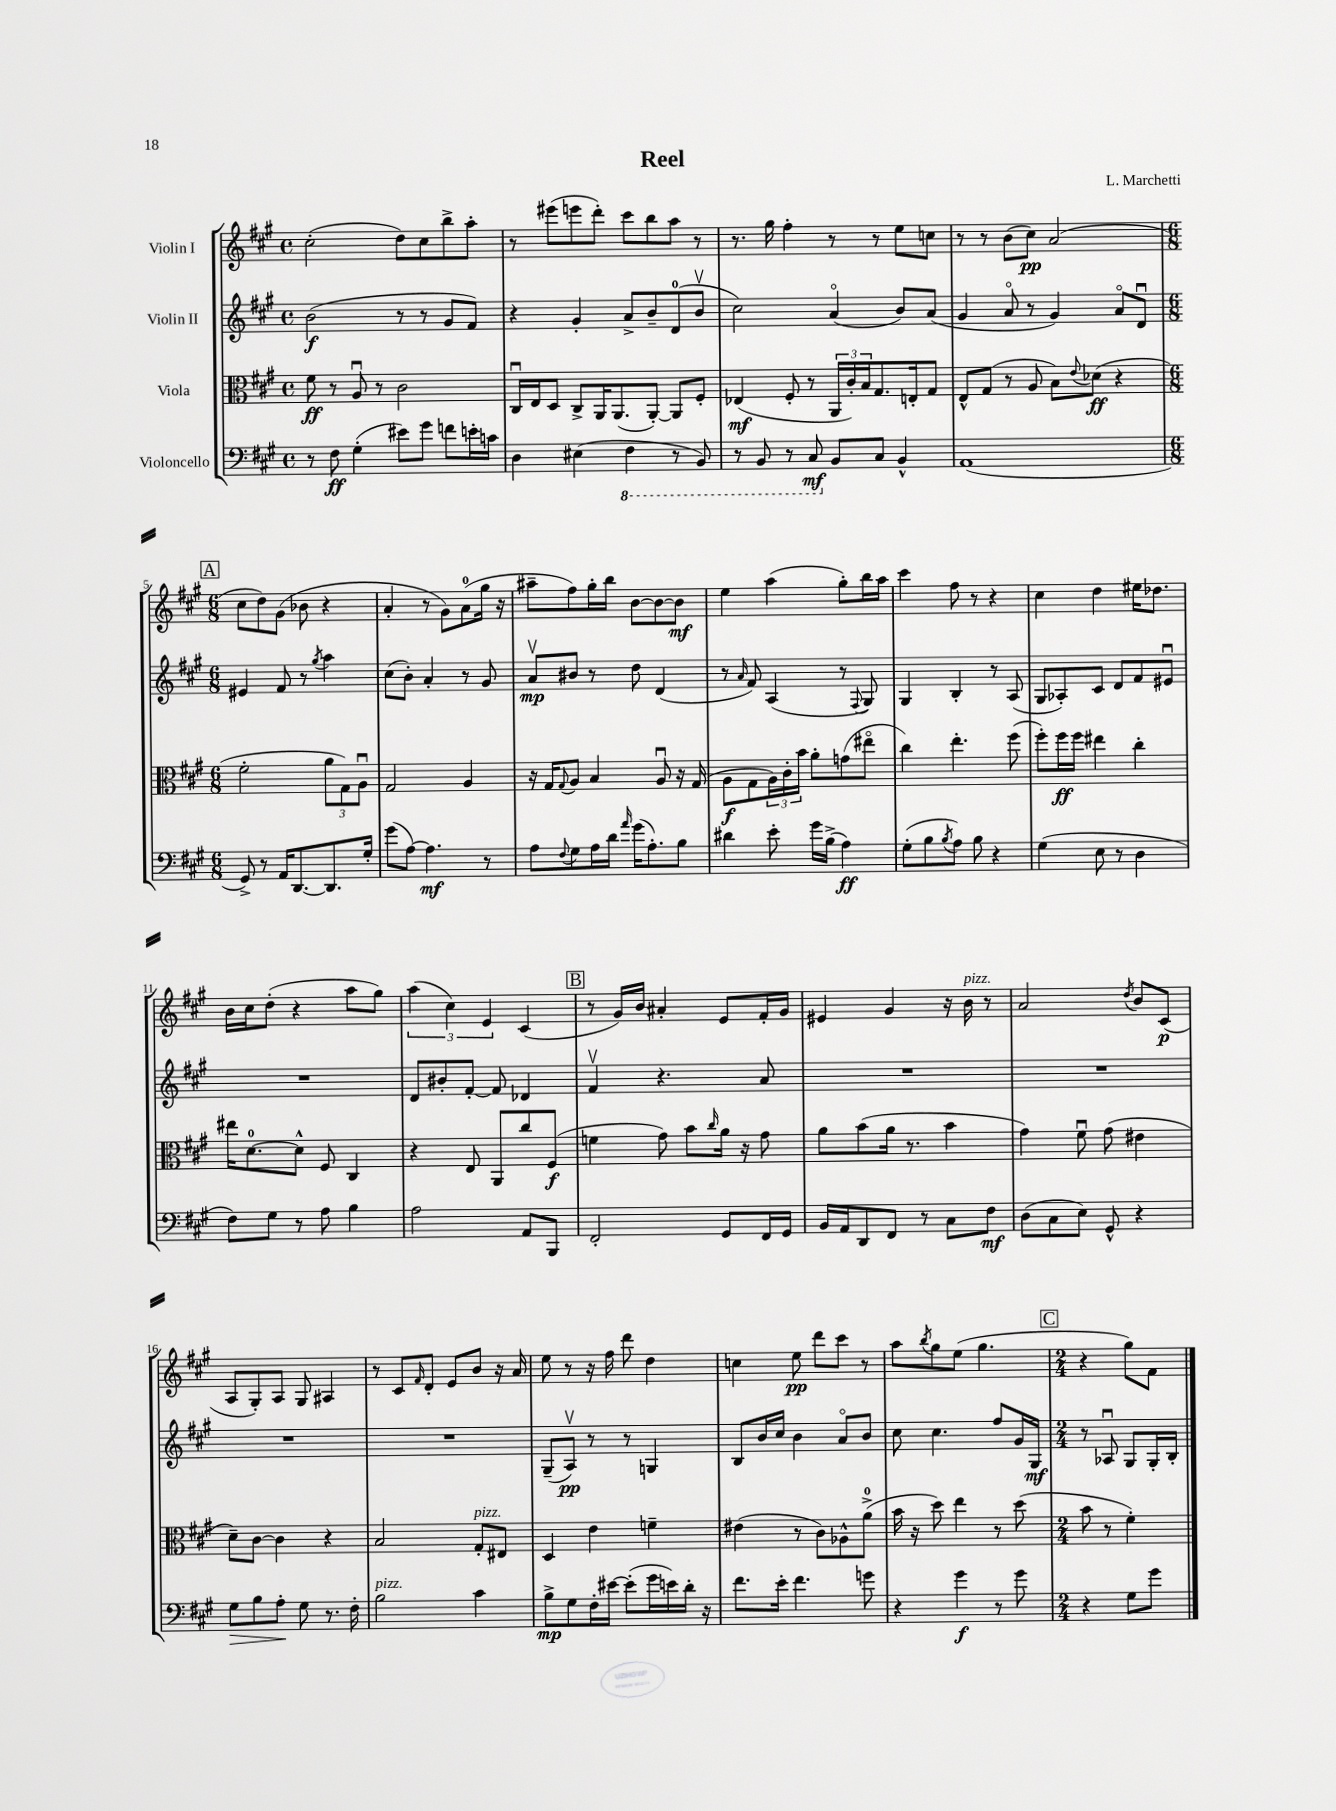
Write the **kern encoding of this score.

**kern	**kern	**kern	**kern
*staff4	*staff3	*staff2	*staff1
*clefF4	*clefC3	*clefG2	*clefG2
*k[f#c#g#]	*k[f#c#g#]	*k[f#c#g#]	*k[f#c#g#]
*M4/4	*M4/4	*M4/4	*M4/4
*met(c)	*met(c)	*met(c)	*met(c)
8r	8f#	(2b	(2cc#'
8F#	8r	.	.
(4G#'	8Au	.	.
.	8r	.	.
8e#)	2c#	8r	8dd)
8g#	.	8r	8cc#
8f	.	8g#	8bb^
16e'	.	8f#)	8aa'
16c	.	.	.
=	=	=	=
4D	16C#u	4r	8r
.	16E	.	.
.	8D	.	(8eee#
(4E#	8C#^	4g#'	8eee
.	16AA	.	8ddd')
.	(8.AA	.	.
4FF#	.	8a^	8ccc#
.	[8AA')	8b~	8bb
8r	8AA]	(8d	8aa
8BBB)	8F#'	8bv	8r
=	=	=	=
8r	(4E-	2cc#)	8.r
8BBB	.	.	.
.	.	.	16gg#
8r	8F#'	.	4ff#'
8CC#	8r	.	.
8BB	24AA	(4ao	8r
.	24c#')	.	.
.	24B	.	.
8C#	8.G#	.	8r
4BB^^	.	8b)	8ee
.	16E'	.	.
.	8G#	(8a	8cc
=	=	=	=
(1AA	8E^^	4g#	8r
.	(8G#	.	8r
.	8r	8ao	(8b
.	8A	8r	8cc#)
.	8B)	4g#)	(2a
.	8qqe	.	.
.	(8d-	.	.
.	4r	8ao	.
.	.	8du	.
=	=	=	=
*M6/8	*M6/8	*M6/8	*M6/8
8GG#^)	2f#'	4e#	8cc#
8r	.	.	8dd)
16AA	.	8f#	(8g#
[8.DD	.	.	.
.	.	8r	8b-
.	.	8qgg#	.
8.DD]	12a	4aa	4r
.	12G#)	.	.
.	12Au	.	.
16G#'	.	.	.
=	=	=	=
(8g#	2G#	(8cc#	4a'
[8A)	.	8b')	.
4.A]	.	4a'	8r
.	.	.	8g#)
.	4A	8r	(8a
8r	.	8g#	16gg#
.	.	.	16r
=	=	=	=
8A	16r	8av	8aa#~
.	16G#	.	.
8qqF#	8qqG#	.	.
8G#	8A	8b#	8ff#)
16A	4B	8r	16gg#'
16d	.	.	16bb
16qqa	.	.	.
(16g#	.	8dd	[8b
8.A')	.	.	.
.	8Au	(4d	8b_
8B	16r	.	8b]
.	(16G#	.	.
=	=	=	=
4d#	8A	8r	4ee
.	.	16qqa	.
.	8G#	8f#)	.
8e'	24A)	(4A	(4aa
.	24c#'	.	.
.	24b	.	.
16g#	8a'	.	.
(16B^	.	.	.
4A)	(8g	8r	8gg#')
.	.	8qqF#	.
.	8ee#o	8G#)	16bb
.	.	.	16aa
=	=	=	=
(8G#'	4cc#)	4G#	4ccc#
8B	.	.	.
8qB	.	.	.
8A)	4.ee'	4B'	8ff#
8B	.	.	8r
4r	.	8r	4r
.	(8ff#	(8A	.
=	=	=	=
(4G#	8ff#')	8G#	4cc#
.	16ff#	8A-')	.
.	16ff#	.	.
8E	4ee#	8c#	4dd
8r	.	8d	.
4D	4cc#'	8f#	16ee#
.	.	.	8.dd-
.	.	8e#u	.
=	=	=	=
8F#)	16ee#	2.r	16b
.	[8.d	.	16cc#
8G#	.	.	(8dd'
8r	8d^^]	.	4r
8A	8F#	.	.
4B	4C#	.	8aa
.	.	.	8gg#)
=	=	=	=
2A	4r	8d	(6aa
.	.	8b#'	.
.	.	.	6cc#)
.	8E	[8f#'	.
.	.	.	6e
.	8AA	8f#]	.
8AA	8cc#	4d-	(4c#
8BBB	(8F#	.	.
=	=	=	=
2FF#'	4f	4f#v	8r
.	.	.	16g#)
.	.	.	16b
.	8g#)	4.r	4a#'
.	8b	.	.
.	16qqcc#	.	.
8GG#	16a	.	8e
.	16r	.	.
16FF#	8g#	8a	16f#'
16GG#	.	.	16g#
=	=	=	=
16BB	8a	2.r	4e#
16AA	.	.	.
8DD	(8b	.	.
8FF#	16a	.	4g#
.	8.r	.	.
8r	.	.	.
8C#	4b	.	16r
.	.	.	16b
8F#	.	.	8r
=	=	=	=
(8D	4g#)	2.r	2a
8C#	.	.	.
8E)	8f#u	.	.
8GG#^^	(8g#	.	.
.	.	.	8qdd
4r	4e#	.	8b
.	.	.	(8c#
=	=	=	=
8G#	8d~)	2.r	8A
8B	[8c#	.	8G#')
8A'	4c#]	.	8A
8G#	.	.	8G#
8.r	4r	.	4A#
16F#'	.	.	.
=	=	=	=
2B	2B	2.r	8r
.	.	.	8c#
.	.	.	16qqf#
.	.	.	8d'
.	.	.	8e
4c#	8G#'	.	8b
.	8E#	.	16r
.	.	.	16a
=	=	=	=
8B^	4D	(8G#~	8ee
8G#	.	8Av)	8r
16F#'	4e	8r	16r
[16e#	.	.	16ff#
(8e#']	.	8r	8ddd
16g#	4f~	4G	4dd
16e)	.	.	.
16d'	.	.	.
16r	.	.	.
=	=	=	=
8.f#	(4e#	8B	4cc
.	.	16b	.
16e'	.	16cc#	.
4.f#	8r	4b	8ee
.	8c#)	.	8ddd
.	8A-^^	8ao	8ccc#
8g	(8a^	8b	8r
=	=	=	=
4r	16b	8cc#	8aa
.	16r	.	.
.	.	.	8qbb
.	8dd)	4.cc#	8gg#
4g#	4ee	.	(8ee
.	.	.	4.gg#
8r	8r	8ff#	.
8g#	(8dd	16g#	.
.	.	16G#	.
=	=	=	=
*M2/4	*M2/4	*M2/4	*M2/4
4r	8b	8r	4r
.	8r	8A-u	.
8G#	4f#')	8G#	8gg#)
8g#	.	16G#'	8f#
.	.	16B'	.
==	==	==	==
*-	*-	*-	*-
